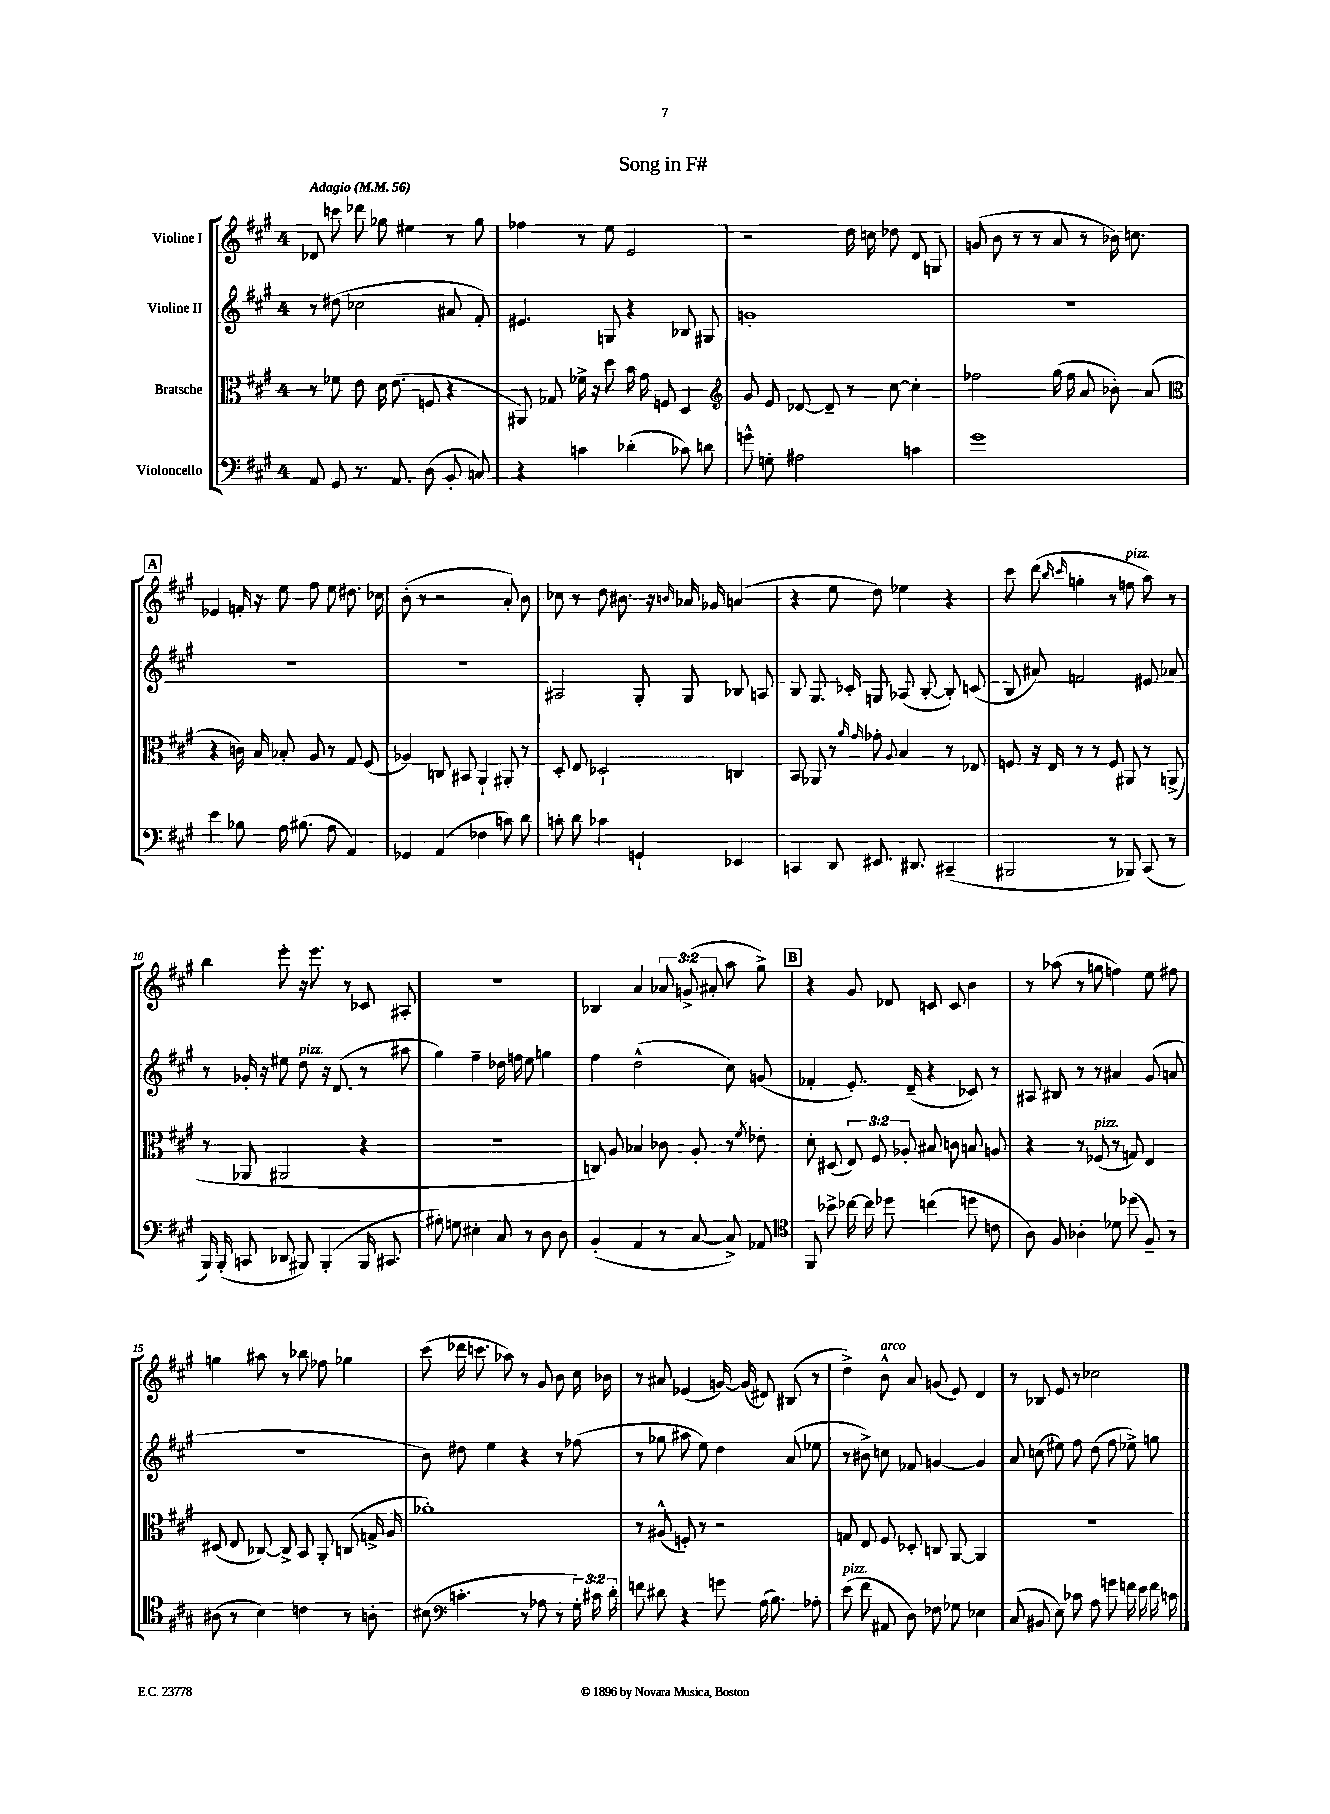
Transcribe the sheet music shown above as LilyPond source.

\header { title = "Song in F#" }
<<
\new StaffGroup <<
\new Staff = "s0" \with { instrumentName = "Violine I" } {
    \clef treble \key a \major \once \override Staff.TimeSignature.style = #'single-digit \time 4/4 \override Staff.TupletNumber.text = #tuplet-number::calc-fraction-text \tempo "Adagio" 4 = 56
    \autoBeamOff des'8 c'''8 des'''8 ges''8 eis''4 r8 ges''8 |
    fes''4 r8 e''8 e'2 |
    r2 d''16 c''16 des''8 d'8 g8 |
    g'8( b'8 r8 r8 a'8 r8 bes'16) c''8. |
    \mark \markup { \box "A" } ees'4 f'16-. r16 e''8 fis''8 e''8 dis''8. ces''16 |
    b'8-.( r8 r2 a'8-.) b'8 |
    ces''8 r8 d''8 bis'8. r16 \grace { b'16 } aes'16 ges'16 a'4( |
    r4 e''8 d''8) ees''4 r4 |
    cis'''8 d'''8( \grace { b''16 cis'''16 } g''4-. r8 f''8^\markup { \italic "pizz." } a''8) r8 |
    b''4 e'''8-. r16 e'''8. r8 ces'8 ais8-. |
    R1 |
    bes4 a'4 \tuplet 3/2 { aes'8 g'8->( ais'8-. } a''8 gis''8->) |
    \mark \markup { \box "B" } r4 gis'8 des'8 c'8 c'8 b'4 |
    r8 aes''8( r8 g''8 f''4) e''8 fis''8 |
    g''4 ais''8 r8 bes''8 fes''8 ges''4 |
    cis'''8( des'''16 c'''8. aes''8) r8 gis'8 b'8 cis''16 bes'16 |
    r8 ais'8 ees'4( g'16~) g'16( dis'8) bis8( r8 |
    d''4->) b'8-^^\markup { \italic "arco" } a'8 g'8( e'8) d'4 |
    r8 bes8 e'8 r8 ces''2 \bar "|." |
}
\new Staff = "s1" \with { instrumentName = "Violine II" } {
    \clef treble \key a \major \once \override Staff.TimeSignature.style = #'single-digit \time 4/4
    \autoBeamOff r8 dis''8( ces''2 ais'8 fis'8-.) |
    eis'4. g8 r4 bes8 gis8 |
    g'1-. |
    R1 |
    \mark \markup { \box "A" } R1 |
    R1 |
    ais2 gis8-. gis8 bes8 a8 |
    b8 gis8. ces'16-. g8 aes8( b8~-. b8-.) c'8( |
    b8 ais'8) f'2 eis'8 aes'8 |
    r8 ges'16-. r16 eis''8 d''8^\markup { \italic "pizz." } r16 d'8.( r8 ais''8 |
    gis''4) fis''4-- des''16 f''16 e''8 g''4 |
    fis''4 d''2-^( cis''8) g'8( |
    \mark \markup { \box "B" } fes'4-. e'8.-.) d'16--( r4 ces'8) r8 |
    ais8 bis8 r8 r8 ais'4 gis'8( a'8 |
    R1 |
    b'8) dis''8 e''4 r4 r8 fes''8( |
    r8 ges''8 ais''8 e''8) d''4 a'8( ees''8 |
    r8 bis'8->) c''8 fes'8 g'4~ g'4 |
    a'8 c''8( eis''8) fis''8 d''8( fis''8 ees''8->) g''8 \bar "|." |
}
\new Staff = "s2" \with { instrumentName = "Bratsche" } {
    \clef alto \key a \major \once \override Staff.TimeSignature.style = #'single-digit \time 4/4 \override Staff.TupletNumber.text = #tuplet-number::calc-fraction-text
    \autoBeamOff r8 fes'8 e'8 d'16 e'8.( f8 r4 |
    ais,8) ges8 fes'16-> r16 d''8 b'16 gis'16 f8 d4 |
    \clef treble gis'8 e'8 des'8~ des'8-- r8 cis''8~ cis''4-. |
    fes''2 gis''16( fes''16 a'8 bes'8-.) a'8( |
    \mark \markup { \box "A" } \clef alto r4 c'16) b16 bes8-. a8 r8 gis8 fis8( |
    aes4) c8 bis,8 a,4-! ais,8-. r8 |
    d8-. e8 des2-! c4 |
    b,8 aes,8 r8 \grace { a'16 gis'16 } ges'8-. \appoggiatura { a8 } b4 r8 ees8 |
    f8 r16 e16 r8 r8 f8 ais,8 r8 a,8->( |
    r8 aes,8 ais,2 r4 |
    R1 |
    c8) a8 bes4 ces'8 a8-. r8 \acciaccatura { fis'8 } ees'8-. |
    \mark \markup { \box "B" } d'8-. dis8( \tuplet 3/2 { e8) fis8 aes8-. } bis8 c'8 b8 a8 |
    r4 r8 fes8^\markup { \italic "pizz." }( r8 g8) e4 |
    dis8( e8 ces8~) ces8-> b,8 a,8-. c8( g16-> a16 |
    aes'1-.) |
    r8 ais8-^( f8-.) r8 r2 |
    g8 e8 fis8 des8-. c8 a,8~ a,4 |
    R1 \bar "|." |
}
\new Staff = "s3" \with { instrumentName = "Violoncello" } {
    \clef bass \key a \major \once \override Staff.TimeSignature.style = #'single-digit \time 4/4 \override Staff.TupletNumber.text = #tuplet-number::calc-fraction-text
    \autoBeamOff a,8 gis,8 r8. a,8. d8( b,8-. c8) |
    r4 c'4 des'4-.( ces'8) d'8 |
    g'8-^ g8-. ais2 c'4 |
    gis'1 |
    \mark \markup { \box "A" } e'4 bes8 a16 bis8.( a8 a,4) |
    ges,4 a,4( fes4 c'8) d'8 |
    c'8-. d'8 ces'4 g,4-! ees,4 |
    c,4 d,8 eis,8. dis,8. cis,4--( |
    bis,,2 r8 bes,,8) cis,8( r8 |
    b,,16) b,,16-.( c,8 des,8 bis,,8) bis,,4-.( bis,,16 cis,8. |
    ais8-.) g8 eis4-. cis8 r8 d8 d8 |
    b,4-.( a,4 r8 cis8~ cis8->) aes,8 |
    \mark \markup { \box "B" } \clef tenor fis,8 bes'8-> ces''16~ ces''16 des''8 c''4( d''8 c'8 |
    a8) fis8 aes4-. des'8 des''8( fis8--) r8 |
    ais8( r8 b4) c'4 r8 a8-. |
    bis8( \clef bass c'4.-. r8 aes8 r8 \tuplet 3/2 { gis16-.) cis'16 d'16-. } |
    f'8 dis'8 r4 g'8 a16( b8.) aes8-. |
    e'8^\markup { \italic "pizz." }( fis'8 ais,8 d8) fes8 ges8 ees4 |
    cis8( bis,8 e8) ces'8 a8 g'8 f'16 e'16 f'16 c'16 \bar "|." |
}
>>
>>
